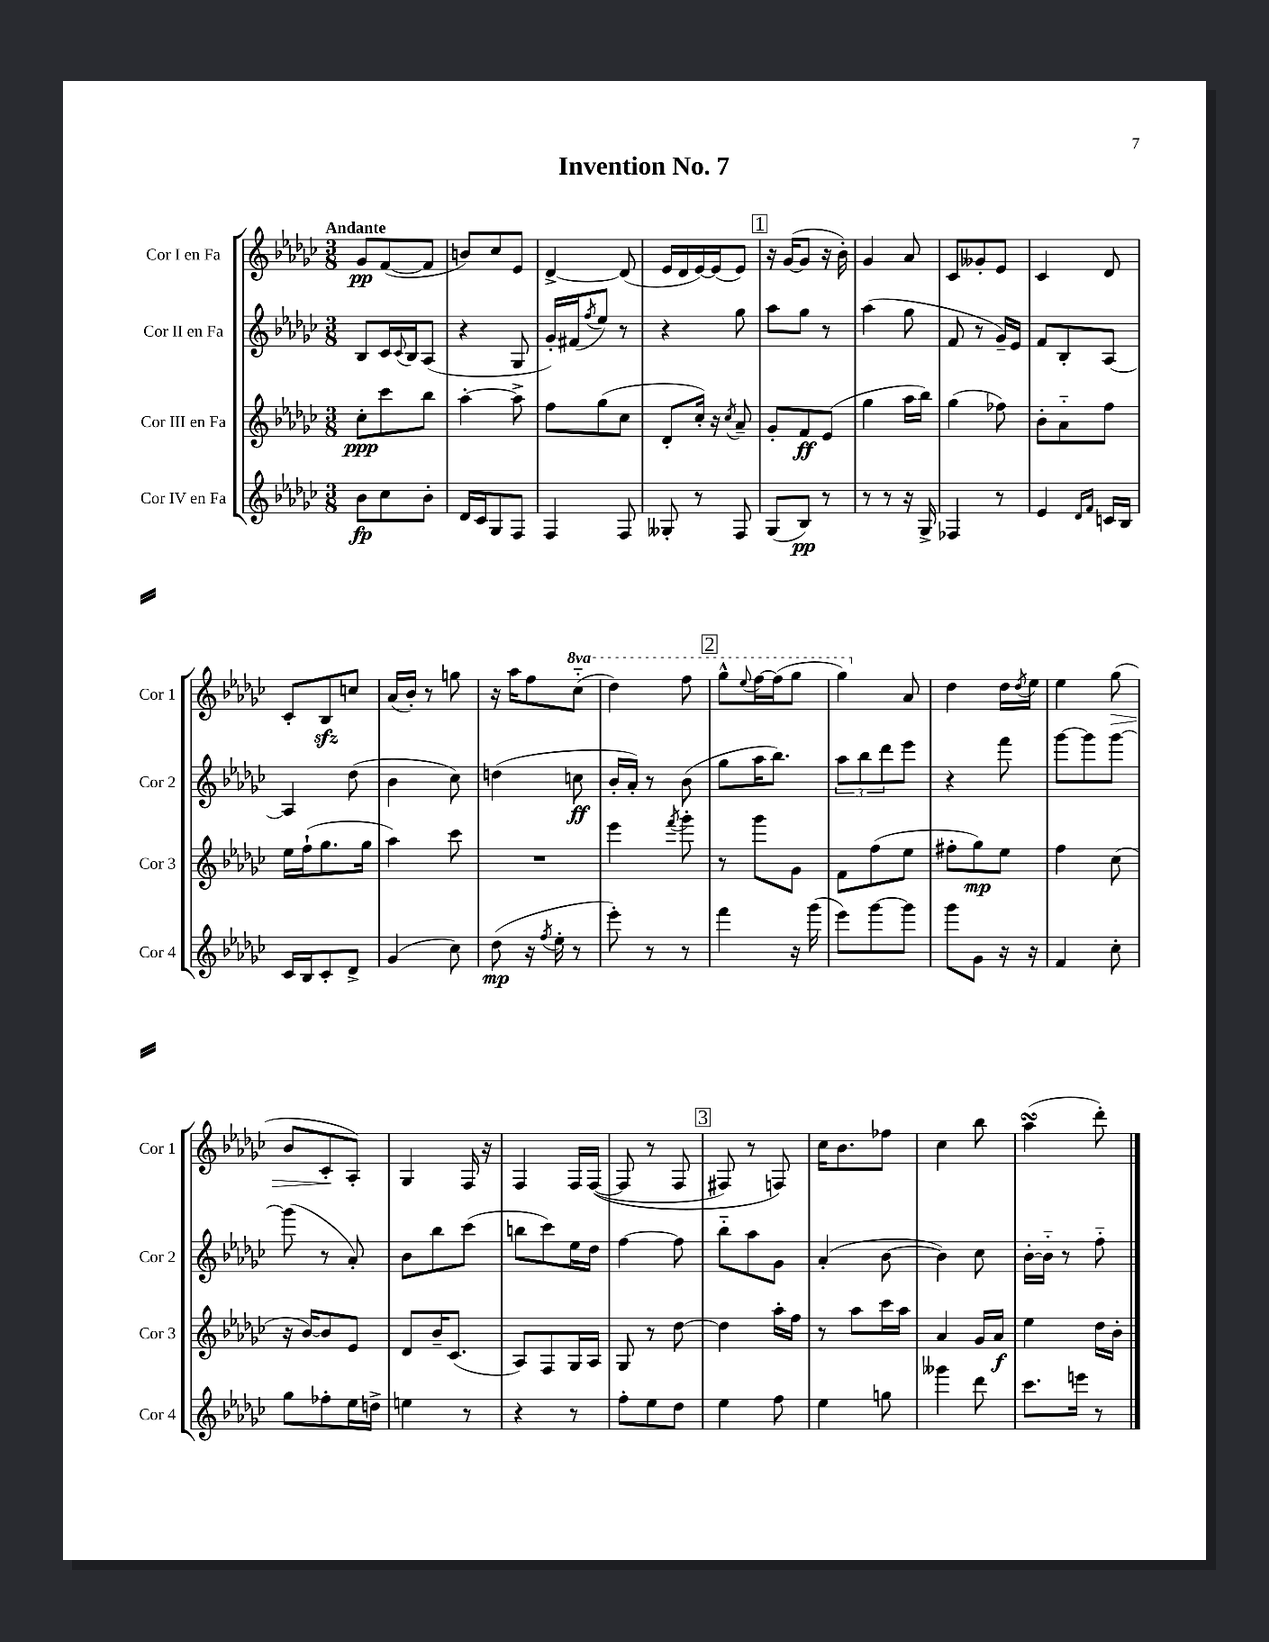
\header { title = "Invention No. 7" }
<<
\new StaffGroup <<
\new Staff = "s0" \with { instrumentName = "Cor I en Fa" shortInstrumentName = "Cor 1" } {
    \clef treble \key ges \major \numericTimeSignature \time 3/8 \set Staff.ottavationMarkups = #ottavation-simple-ordinals \tempo "Andante"
    ges'8\pp f'8~( f'8 |
    b'8) ces''8 ees'8 |
    des'4~-> des'8( |
    ees'16 des'16 ees'16~) ees'16( ees'8) |
    \mark \markup { \box "1" } r16 ges'16~( ges'8 r16 bes'16-.) |
    ges'4 aes'8 |
    ces'8 geses'8-. ees'8 |
    ces'4 des'8 |
    ces'8-. bes8\sfz c''8 |
    aes'16( bes'16-.) r8 g''8 |
    r16 aes''16 f''8 \ottava #1 ces'''8-_( |
    des'''4) f'''8 |
    \mark \markup { \box "2" } ges'''8-^ \appoggiatura { ees'''8 } f'''16~ f'''16( ges'''8 |
    ges'''4) \ottava #0 aes'8 |
    des''4 des''16 \acciaccatura { des''8 } ees''16 |
    ees''4 ges''8\>( |
    bes'8 ces'8-.\! aes8-.) |
    ges4 f16 r16 |
    f4 f16 f16~(\( |
    f8 r8 f8 |
    \mark \markup { \box "3" } fis8) r8 f8\) |
    ces''16 bes'8. fes''8 |
    ces''4 bes''8 |
    aes''4\turn( des'''8-.) \bar "|." |
}
\new Staff = "s1" \with { instrumentName = "Cor II en Fa" shortInstrumentName = "Cor 2" } {
    \clef treble \key ges \major \numericTimeSignature \time 3/8
    bes8 ces'16 \appoggiatura { ces'8 } bes16 aes8( |
    r4 ges8 |
    ges'16-.) fis'16( \acciaccatura { f''8 } ees''8) r8 |
    r4 ges''8 |
    \mark \markup { \box "1" } aes''8 ges''8 r8 |
    aes''4( ges''8 |
    f'8 r8 ges'16--) ees'16 |
    f'8 bes8-. aes8~ |
    aes4 des''8( |
    bes'4 ces''8) |
    d''4( c''8\ff |
    bes'16-. aes'16-.) r8 bes'8( |
    \mark \markup { \box "2" } ges''8 aes''16 bes''8.) |
    \tuplet 3/2 { aes''8 bes''8 des'''8 } ees'''8 |
    r4 f'''8 |
    ges'''8~ ges'''8 ges'''8~ |
    ges'''8( r8 aes'8-.) |
    bes'8 bes''8 ces'''8( |
    b''8 ces'''8) ees''16 des''16 |
    f''4~ f''8 |
    \mark \markup { \box "3" } bes''8-_ aes''8 ges'8 |
    aes'4-.( bes'8~ |
    bes'4) ces''8 |
    bes'16~-. bes'16-_ r8 f''8-_ \bar "|." |
}
\new Staff = "s2" \with { instrumentName = "Cor III en Fa" shortInstrumentName = "Cor 3" } {
    \clef treble \key ges \major \numericTimeSignature \time 3/8
    ces''8-.\ppp ces'''8 bes''8 |
    aes''4~-. aes''8-> |
    f''8 ges''8( ces''8 |
    des'8-. ces''16-.) r16 \acciaccatura { ces''8 } aes'8-- |
    \mark \markup { \box "1" } ges'8-. f'8\ff ees'8( |
    ges''4 aes''16 bes''16) |
    ges''4( fes''8) |
    bes'8-. aes'8-_ f''8 |
    ees''16 f''16-!( ges''8. ges''16 |
    aes''4) ces'''8 |
    R4. |
    ees'''4 \acciaccatura { f'''8 } ges'''8-. |
    \mark \markup { \box "2" } r8 ges'''8 ges'8 |
    f'8 f''8( ees''8 |
    fis''8-. ges''8\mp) ees''8 |
    f''4 ces''8( |
    r16 bes'16~) bes'8 ees'8 |
    des'8 bes'16-- ces'8.( |
    aes8) f8 ges16 aes16 |
    ges8 r8 des''8~ |
    \mark \markup { \box "3" } des''4 aes''16-. f''16 |
    r8 aes''8 ces'''16 aes''16 |
    aes'4 ges'16 aes'16\f |
    ees''4 des''16 bes'16-. \bar "|." |
}
\new Staff = "s3" \with { instrumentName = "Cor IV en Fa" shortInstrumentName = "Cor 4" } {
    \clef treble \key ges \major \numericTimeSignature \time 3/8
    bes'8\fp ces''8 bes'8-. |
    des'16 ces'16 ges8 f8 |
    f4 f8 |
    geses8-. r8 f8 |
    \mark \markup { \box "1" } ges8( bes8\pp) r8 |
    r8 r8 r16 ges16-> |
    fes4 r8 |
    ees'4 \grace { des'16 f'16 } c'16 bes16 |
    ces'16 bes16 ces'8-. des'8-> |
    ges'4( ces''8) |
    des''8\mp( r16 \acciaccatura { f''8 } ees''16-. r8 |
    ees'''8-.) r8 r8 |
    \mark \markup { \box "2" } f'''4 r16 ges'''16( |
    ees'''8) ges'''8~ ges'''8 |
    ges'''8 ges'8 r16 r16 |
    f'4 ces''8-. |
    ges''8 fes''8-. ees''16 d''16-> |
    e''4 r8 |
    r4 r8 |
    f''8-. ees''8 des''8 |
    \mark \markup { \box "3" } ees''4 f''8 |
    ees''4 g''8 |
    geses'''4 des'''8 |
    ces'''8. e'''16 r8 \bar "|." |
}
>>
>>
\layout { \context { \Score \remove "Bar_number_engraver" } }
